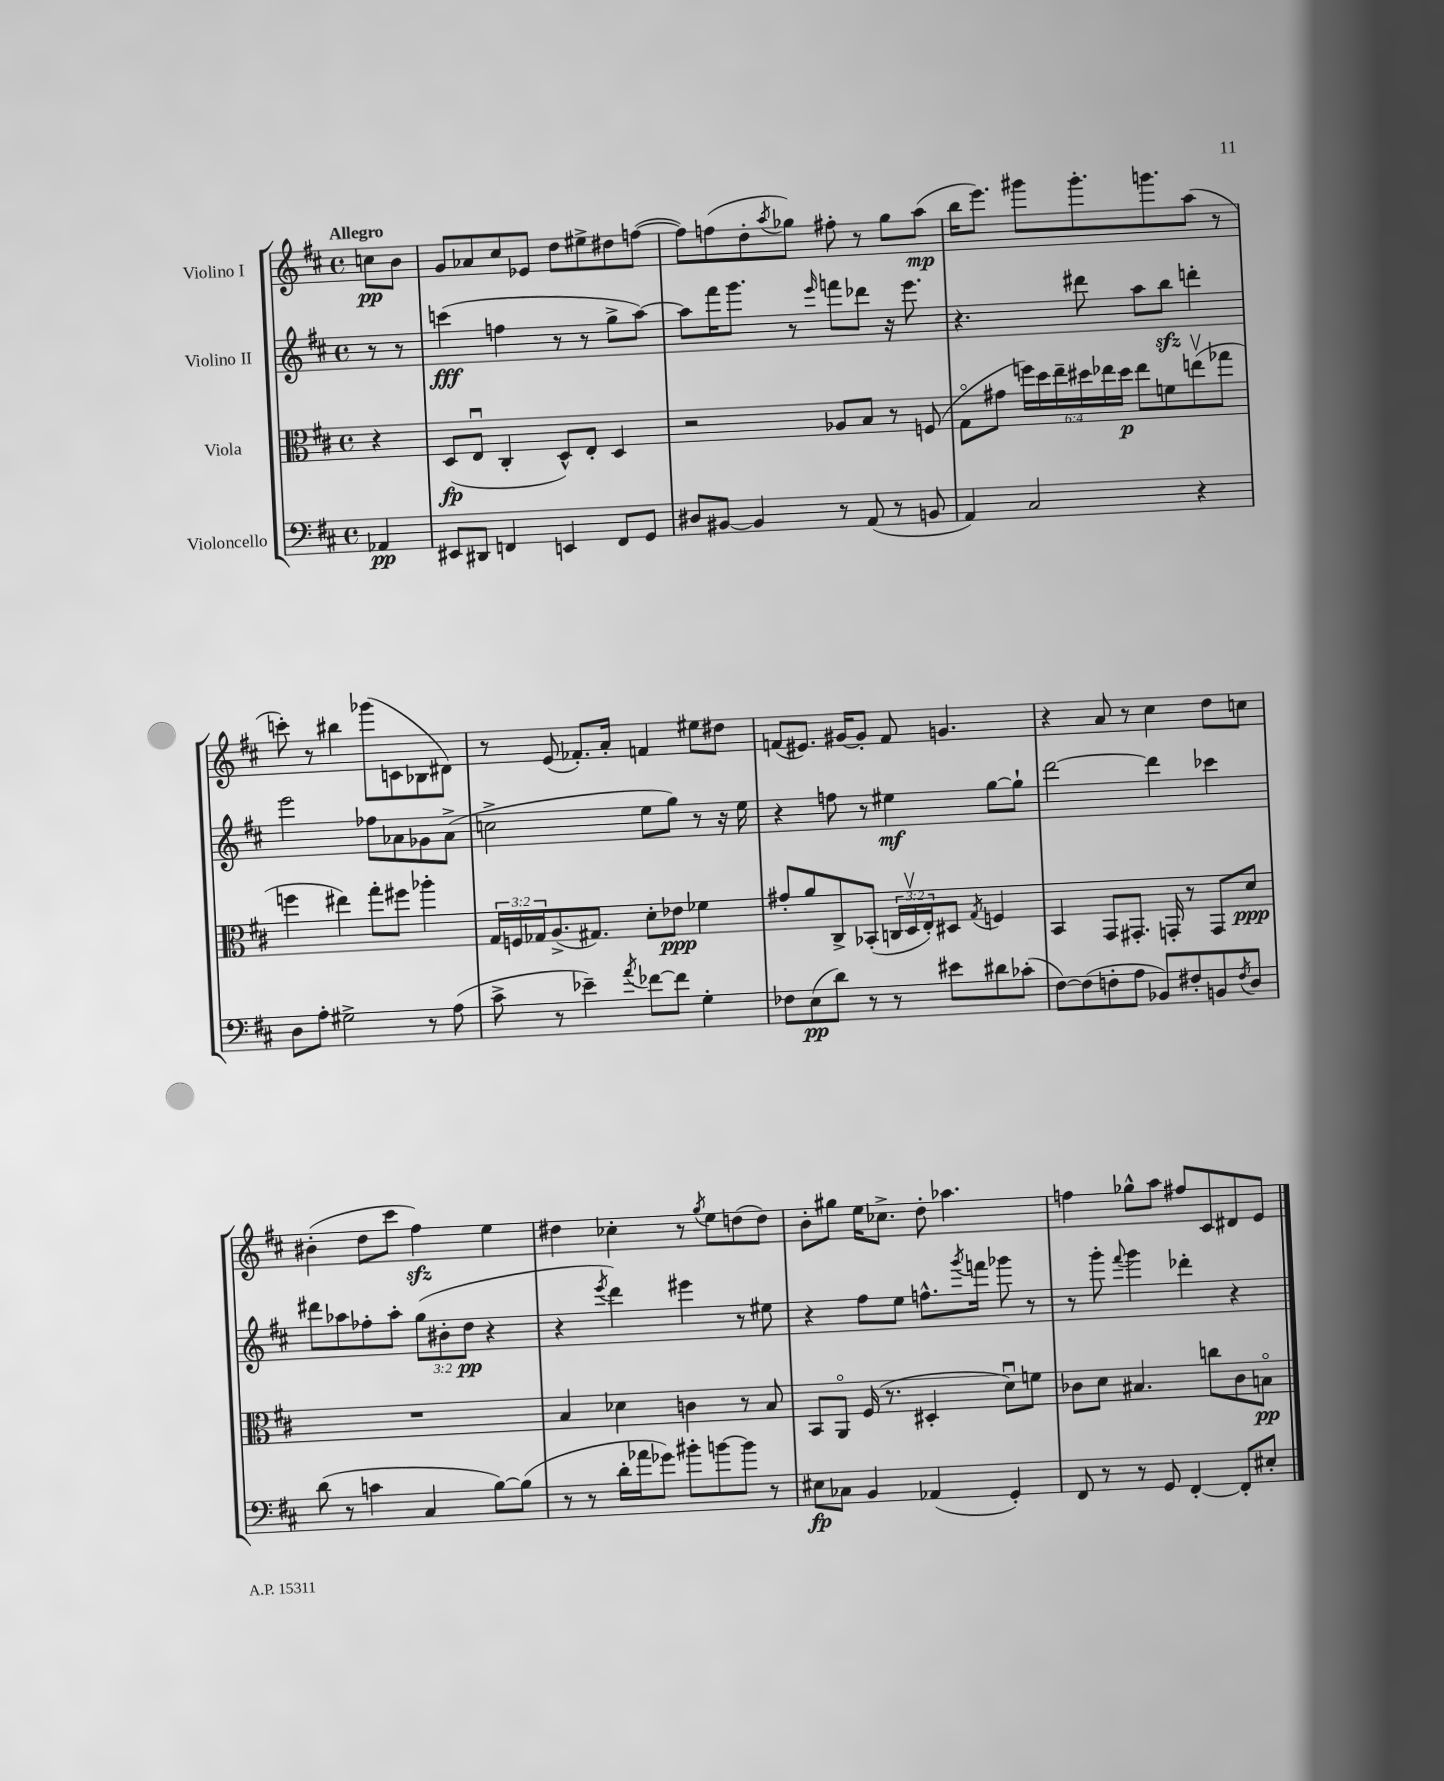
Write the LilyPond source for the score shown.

<<
\new StaffGroup <<
\new Staff = "s0" \with { instrumentName = "Violino I" } {
    \clef treble \key d \major \defaultTimeSignature \time 4/4 \partial 4 \tempo "Allegro"
    c''8\pp b'8 |
    g'8 aes'8 cis''8 ees'8 d''8 eis''8-> dis''8 f''8~( |
    f''8) f''8( d''8-. \acciaccatura { a''8 } ges''8) fis''8-. r8 ges''8 a''8\mp( |
    b''16 e'''8.) gis'''8 gis'''8.-. g'''8. a''8( r8 |
    c'''8-.) r8 bis''4 ges'''8( c'8 bes8 dis'8) |
    r8 e'8( fes'8.-.) a'16-. f'4 eis''8 dis''8 |
    f'8( eis'8.) gis'16~ gis'8-. f'8 g'4. |
    r4 a'8 r8 cis''4 d''8 c''8 |
    bis'4-.( d''8 cis'''8 fis''4\sfz) e''4 |
    dis''4 ces''4-. r8 \acciaccatura { g''8 } e''8 d''8( d''8) |
    b'8-. gis''8 e''16 ces''8.-> d''8-. aes''4. |
    f''4 ges''8-^ a''8 fis''8 cis'8 dis'8 e'8 \bar "|." |
}
\new Staff = "s1" \with { instrumentName = "Violino II" } {
    \clef treble \key d \major \defaultTimeSignature \time 4/4 \override Staff.TupletNumber.text = #tuplet-number::calc-fraction-text \partial 4
    r8 r8 |
    c'''4\fff( f''4 r8 r8 g''8-> a''8~) |
    a''8 fis'''16 g'''8. r8 \grace { e'''16 } f'''8 des'''8 r16 e'''8. |
    r4. dis'''8 a''8 b''8\sfz d'''4-. |
    e'''2 fes''8 aes'8 ges'8 aes'8->( |
    c''2-> e''8 g''8) r8 r16 e''16 |
    r4 f''8 r8 eis''4\mf g''8~ g''8-! |
    d'''2~ d'''4 ces'''4 |
    dis'''8 aes''8 fes''8-. aes''8-. \tuplet 3/2 { g''8( bis'8-. d''8\pp } r4 |
    r4 \acciaccatura { e'''8 } d'''4) eis'''4 r8 eis''8 |
    r4 fis''8 e''8 f''8.-^ \acciaccatura { g'''8 } f'''16 ges'''8 r8 |
    r8 g'''8-. \appoggiatura { fis'''8 } g'''4 des'''4-. r4 \bar "|." |
}
\new Staff = "s2" \with { instrumentName = "Viola" } {
    \clef alto \key d \major \defaultTimeSignature \time 4/4 \override Staff.TupletNumber.text = #tuplet-number::calc-fraction-text \partial 4
    r4 |
    d8\fp( e8\downbow cis4-. d8-^) e8-. d4 |
    r2 aes8 b8 r8 f8( |
    g8\flageolet gis'8 \tuplet 6/4 { f''16) d''16 e''16-- dis''16 ees''16 dis''16\p } ees''8 f'8 e''8\upbow( ges''8 |
    f''4 eis''4) g''8-. fis''8 aes''4-. |
    \tuplet 3/2 { g16 f16 ges16 } a8.->( gis8.) d'8-. ees'8\ppp fes'4 |
    gis'8-. a'8 cis8-> bes,8-.( \tuplet 3/2 { c16 d16\upbow e16-.) } dis8 \acciaccatura { g8 } f4 |
    b,4 g,8 gis,8.-. g,16-. r8 g,8 d'8\ppp |
    R1 |
    b4 des'4 c'4 r8 b8 |
    b,8 a,8\flageolet fis16( r8. dis4-. d'8\downbow) f'8 |
    ces'8 d'8 bis4. c''8 ces'8 b8\flageolet\pp \bar "|." |
}
\new Staff = "s3" \with { instrumentName = "Violoncello" } {
    \clef bass \key d \major \defaultTimeSignature \time 4/4 \partial 4
    aes,4\pp |
    eis,8 dis,8 f,4 e,4 f,8 g,8 |
    dis8 bis,8~ bis,4 r8 a,8( r8 b,8 |
    a,4) cis2 r4 |
    d8 a8-. gis2-> r8 a8( |
    cis'8-> r8 ees'4--) \acciaccatura { a'8 } fes'8~ fes'8 g4-. |
    fes8 e8\pp( d'8) r8 r8 eis'8 dis'8 ces'8-.( |
    fis8~) fis8( f8-. a8 bes,8) fis8-. b,8 \acciaccatura { fis8 } d8 |
    d'8( r8 c'4 cis4 b8~) b8( |
    r8 r8 d'16-. aes'16 ges'8) bis'8-. b'8~ b'8 r8 |
    eis8\fp ces8 b,4 aes,4( g,4-.) |
    fis,8 r8 r8 g,8 fis,4~-. fis,8-. eis8-. \bar "|." |
}
>>
>>
\layout { \context { \Score \remove "Bar_number_engraver" } }
